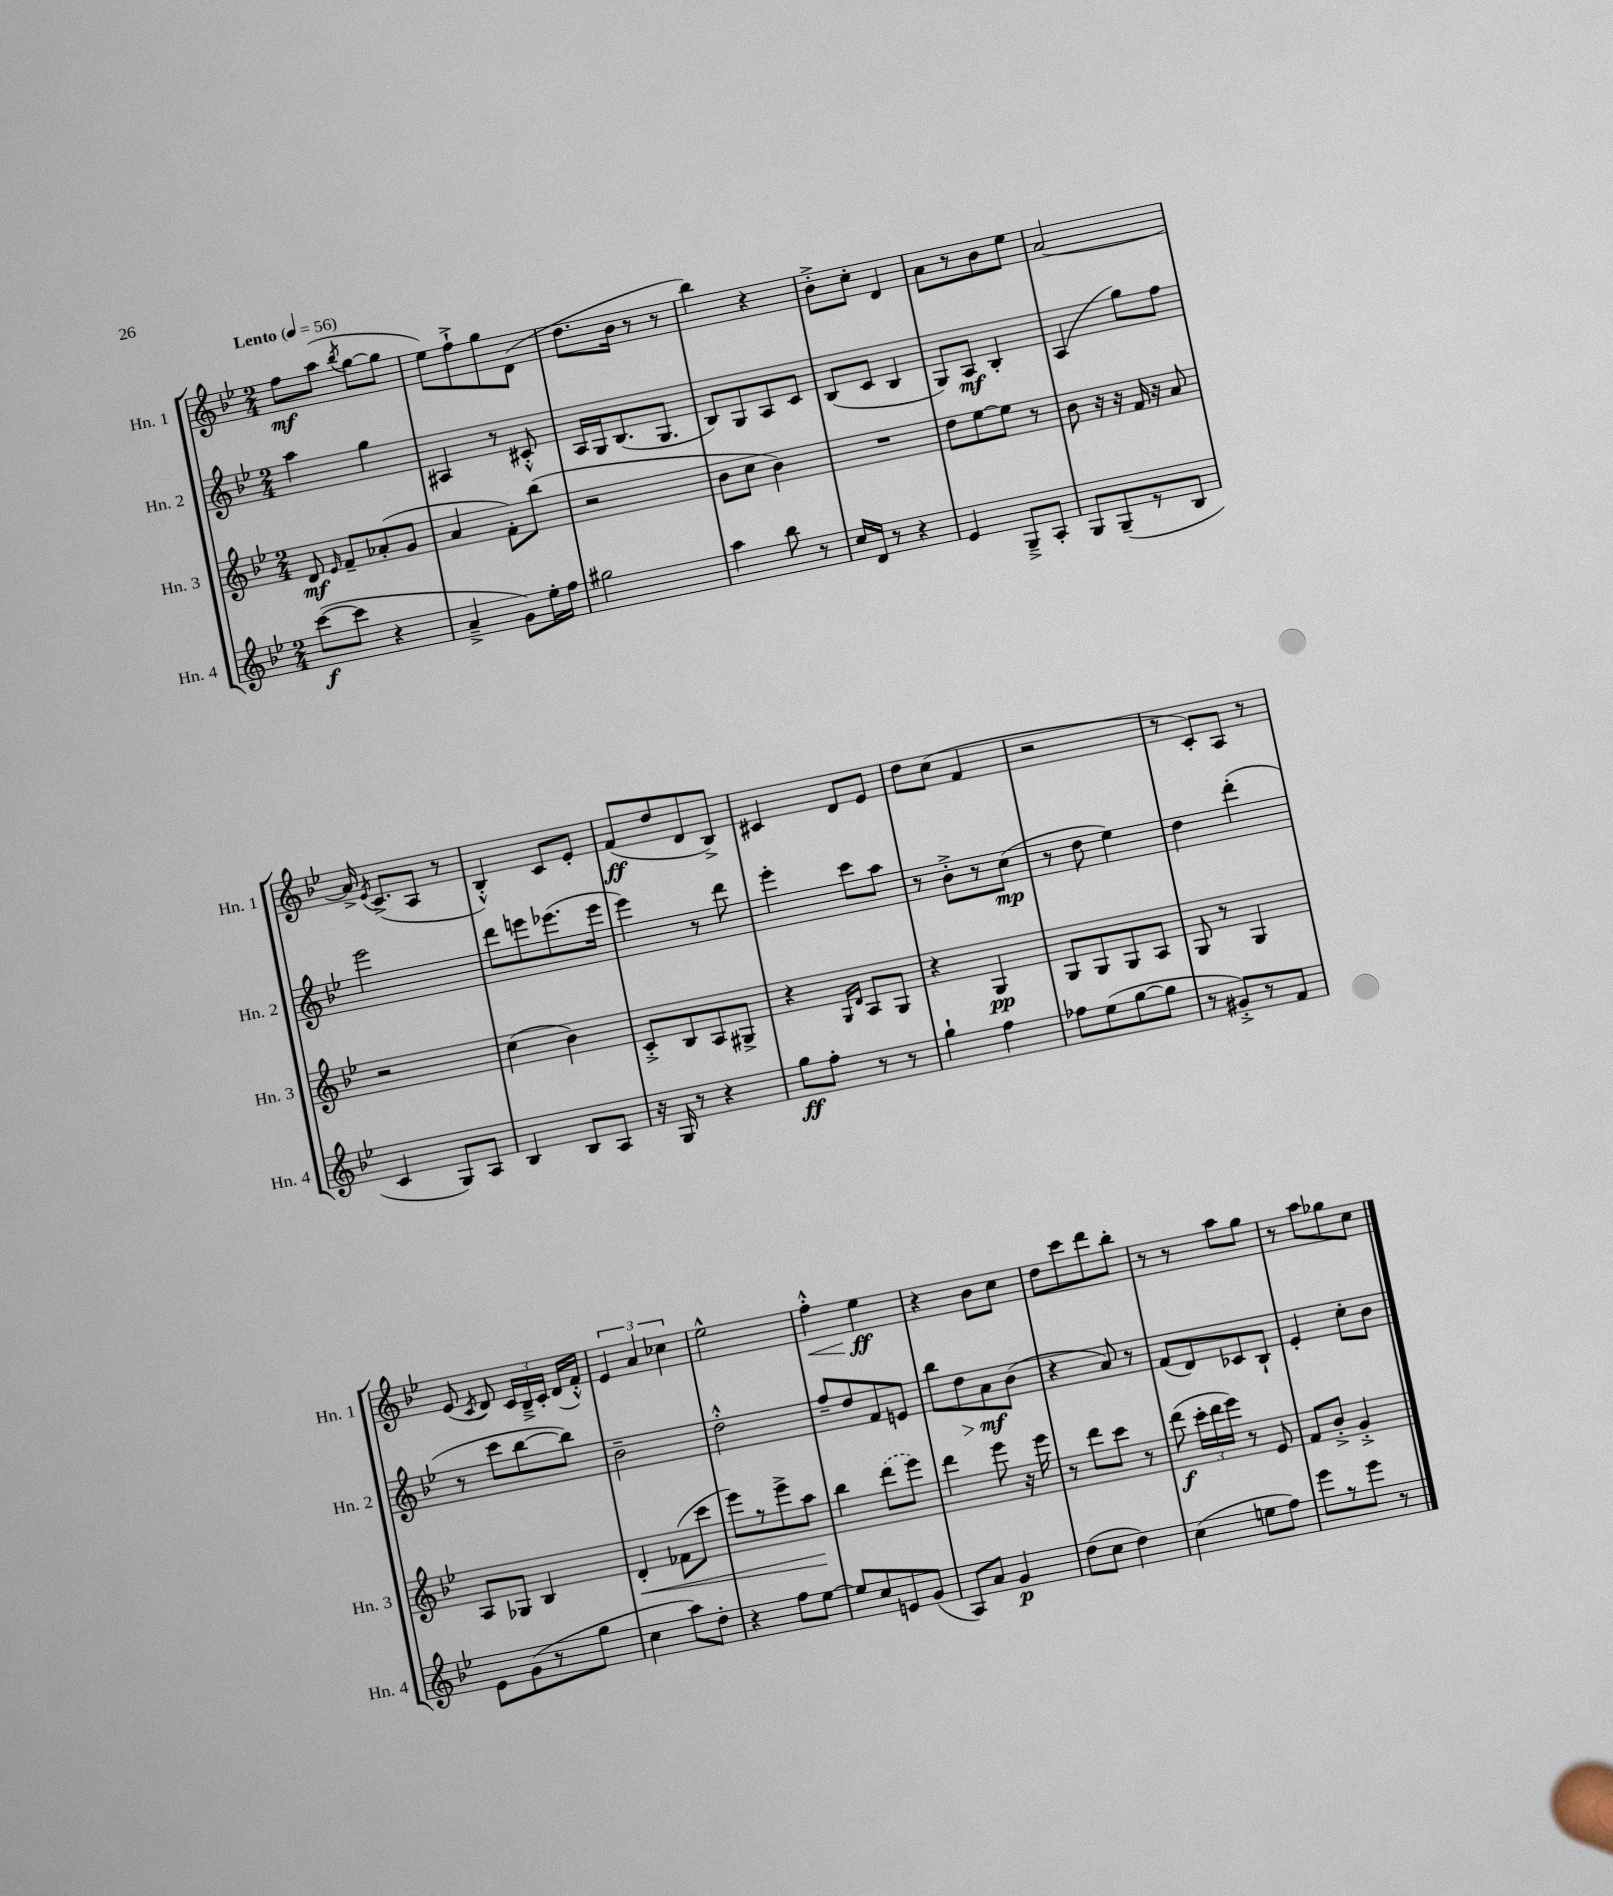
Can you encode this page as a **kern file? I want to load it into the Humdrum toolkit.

**kern	**kern	**kern	**kern
*staff4	*staff3	*staff2	*staff1
*clefG2	*clefG2	*clefG2	*clefG2
*k[b-e-]	*k[b-e-]	*k[b-e-]	*k[b-e-]
*M2/4	*M2/4	*M2/4	*M2/4
*MM56	*MM56	*MM56	*MM56
([8ccc	8d	4aa	8ff
.	16qqe-	.	.
8ccc]	8f~	.	(8aa
.	.	.	8qbb-
4r	(8a-'	4gg	[8gg
.	8g	.	8gg]
=	=	=	=
4a~^	4a	4A#	8ee-)
.	.	.	8ff`^
8g)	8f')	8r	8gg
16ee-'	(8bb-	8c#'^^	(8d
16ff	.	.	.
=	=	=	=
2gg#	2r	16A	8.dd
.	.	16G	.
.	.	(8.B-	.
.	.	.	16b-
.	.	.	8r
.	.	8.G	.
.	.	.	8r
=	=	=	=
4aa	8b-	8B-)	4bb-)
.	8cc	8G	.
8bb-	4b-)	8A	4r
8r	.	8c	.
=	=	=	=
16cc	2r	(8B-	8b-'^
16d	.	.	.
8r	.	8c	8cc'
4r	.	4B-	4d
=	=	=	=
4e-	8dd	8G)	8a
.	[8ee-	8A	8r
8G~^	8ee-]	4B-'	8b-
8A'	8r	.	8ee-
=	=	=	=
8G	8b-	(4A	[2a
(8G~	16r	.	.
.	16r	.	.
8r	16f	8gg)	.
.	16r	.	.
8B-	8a	8ff	.
=	=	=	=
4c	2r	2eee-	16a^]
.	.	.	8qe-
.	.	.	(8.c^
8G)	.	.	8A
8A	.	.	8r
=	=	=	=
4B-	(4cc	8ddd	4B-'^^)
.	.	8eee	.
8B-	4b-)	(8.eee-	8c
8A	.	.	8e-'
.	.	16eee-	.
=	=	=	=
16r	8c'^	4eee-)	(8f
16G	.	.	.
8r	8B-	.	8dd
4r	8A	8r	8d
.	8G#^	8ddd	8B-^)
=	=	=	=
8gg	4r	4eee-'	4c#
8ff'	.	.	.
.	16qqG	.	.
.	16qqd	.	.
8r	8A	8ccc	8d
8r	8G	8aa	8e-
=	=	=	=
4gg`	4r	8r	8dd
.	.	8b-'^	(8cc
4ff	4G	8r	4f
.	.	(8cc	.
=	=	=	=
8ff-	8G	8r	2r
(8ee-	8G	8dd	.
[8gg	8G	4ee-)	.
8gg]	8A	.	.
=	=	=	=
8r	8G	4dd	8r
8g#'^)	8r	.	8c')
8r	4G	(4ddd'	8A
8f	.	.	8r
=	=	=	=
8e-	8A	8r	(8e-
.	.	.	8qc
(8g	8G-	8ccc	8d)
8r	4B-	[8bb-	24c
.	.	.	24B-~^
.	.	.	24c'
8gg	.	8bb-])	(16d
.	.	.	16f'^^)
=	=	=	=
4cc	4d'	2b-~	6e-
.	.	.	6a
8aa)	(8f-	.	.
.	.	.	6cc-
8dd'	8ccc	.	.
=	=	=	=
4r	8eee-)	2dd'^^	2ee-^^
.	8r	.	.
8ff	8eee-^	.	.
[8ee-	8aa	.	.
=	=	=	=
8ee-]	4bb-	8ff~	4ff'^^
8cc	.	8dd	.
8e	(8ddd	8f	4ee-
(8g	8eee-)	8e	.
=	=	=	=
8A)	4ddd	8bb-	4r
8a	.	8dd	.
4g	8eee-	8a	8b-
.	16r	(8b-	8cc
.	16eee-	.	.
=	=	=	=
(8dd	8r	4r	8dd
8cc	8ddd	.	8ccc
4dd)	8ccc	8a)	8ddd
.	8r	8r	8bb-'
=	=	=	=
(4cc	(8ddd	(8f	8r
.	24ccc'	8d)	8r
.	24ddd	.	.
.	24eee-)	.	.
8ee	8r	8c-	8aa
8ff)	8e-	8B-`	8gg
=	=	=	=
8eee-	8f	4e-'	8r
8r	8b-'^	.	8aa
8eee-	4g'^	8cc'	8gg-
8r	.	8b-	8cc
==	==	==	==
*-	*-	*-	*-
